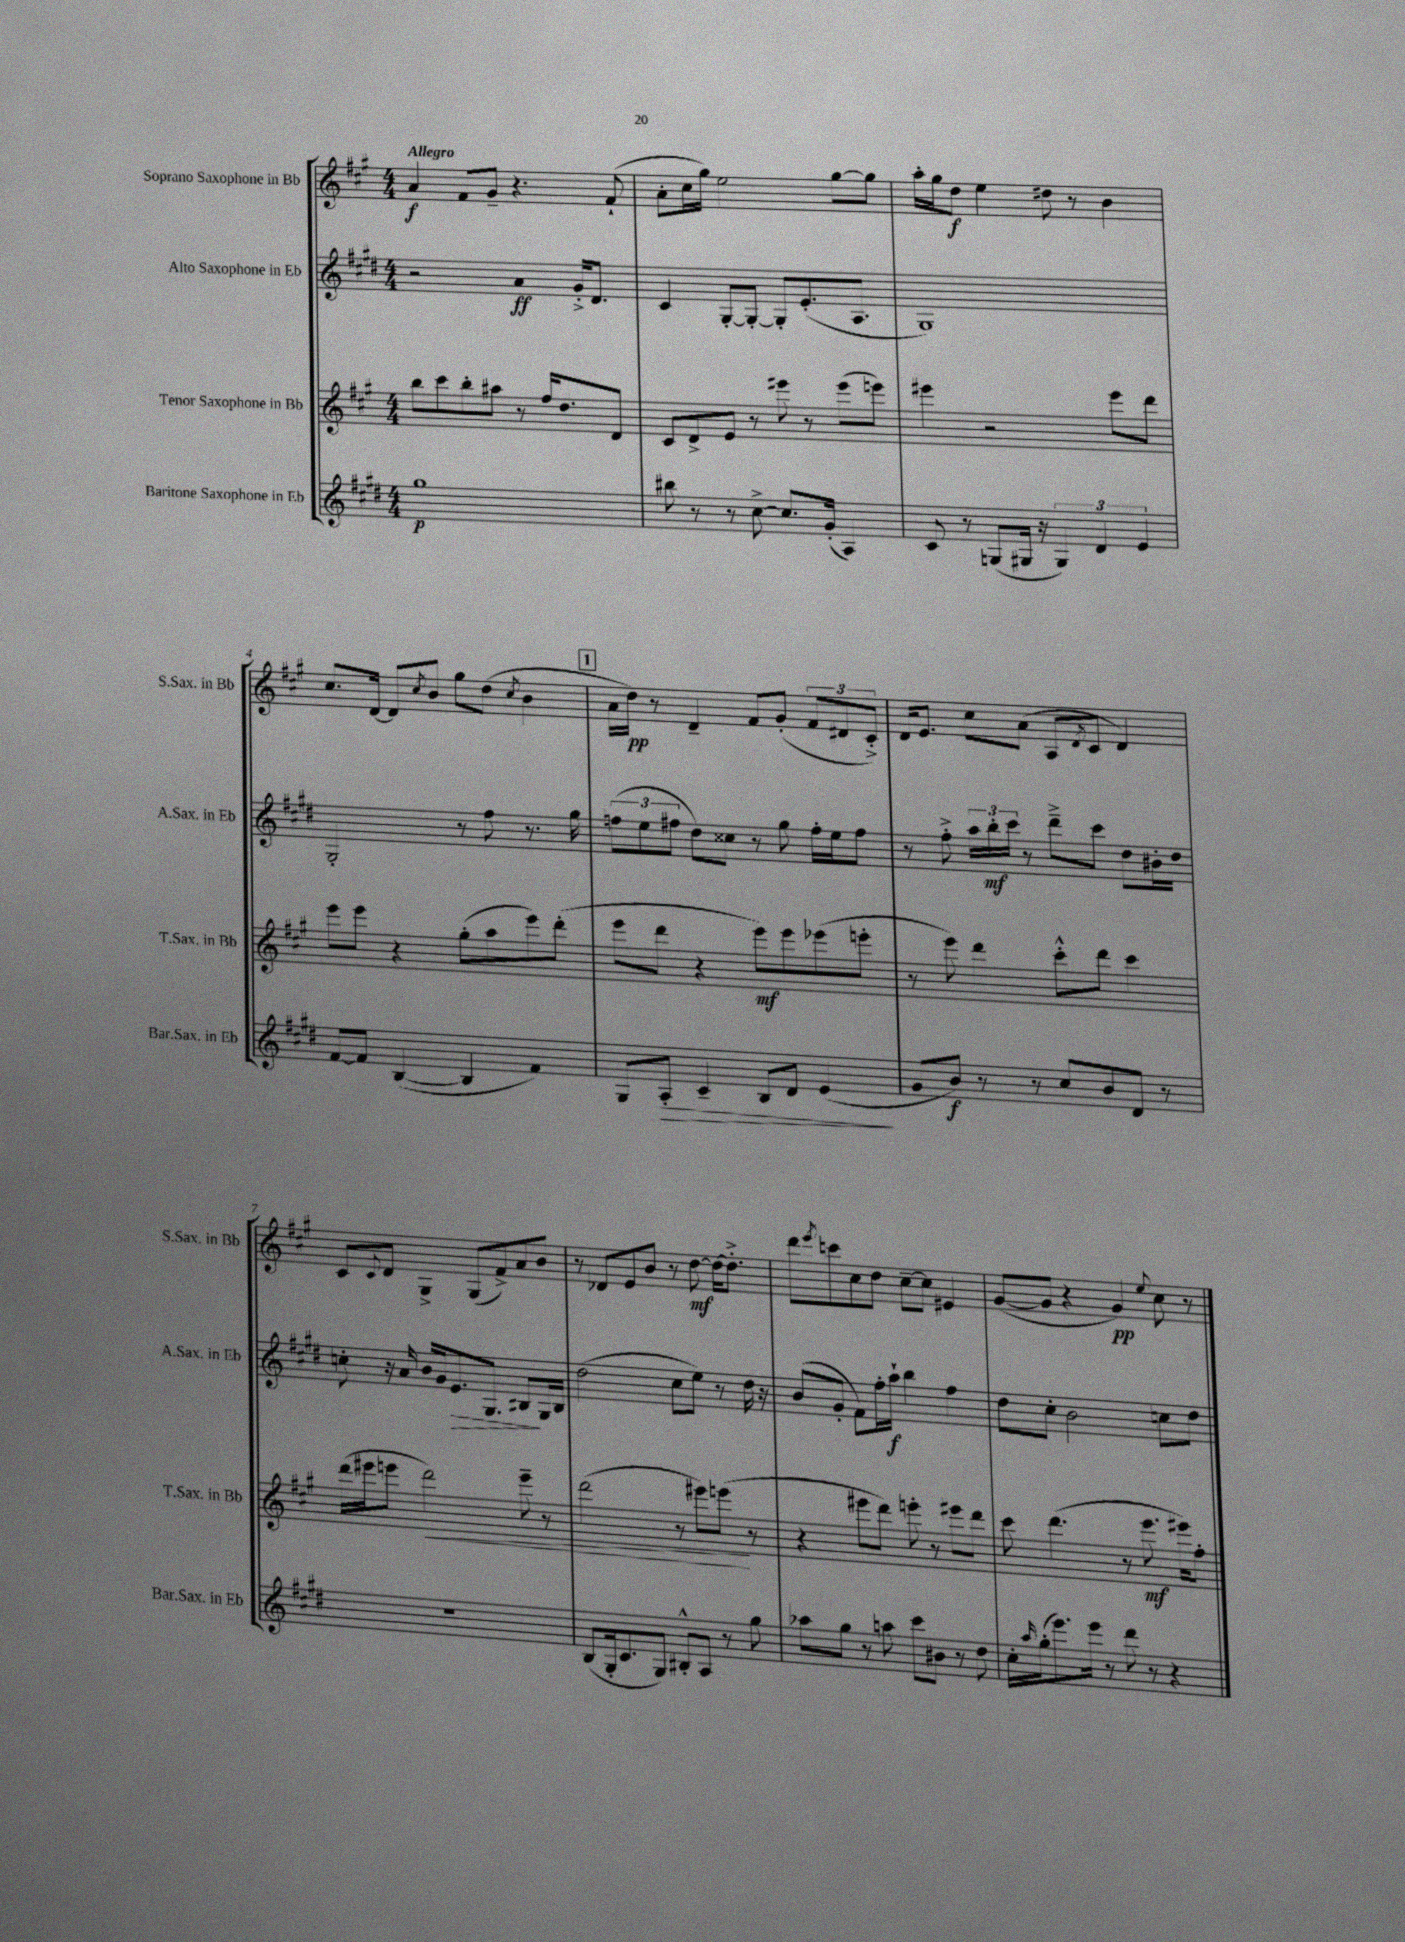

**kern	**kern	**kern	**kern
*staff4	*staff3	*staff2	*staff1
*clefG2	*clefG2	*clefG2	*clefG2
*k[f#c#g#d#]	*k[f#c#g#]	*k[f#c#g#d#]	*k[f#c#g#]
*M4/4	*M4/4	*M4/4	*M4/4
1gg#	8bb\L	2r	4a/
.	8ccc#\	.	.
.	8bb'\	.	8f#/L
.	8aa#\J	.	8g#~/J
.	8r	4a/	4.r
.	16ff#/LK	.	.
.	8.dd/	.	.
.	.	16g#'^/LK	.
.	.	8.d#/J	.
.	8d/J	.	(8f#`/
=	=	=	=
8bb#\	8c#/L	4c#/	8a'\L
8r	8d^/	.	16cc#\L
.	.	.	16gg#\JJ)
8r	8e/J	[8G#'/L	2ee\
[8cc#^\	8r	8G#'/_J	.
8.cc#/]L	8eee#\	8G#'/]L	.
.	8r	(8.e'/	.
(16g#'/Jk	.	.	.
4A/)	(8eee#\L	.	[8gg#\L
.	.	8.A/J	.
.	8eee\J)	.	8gg#\]J
=	=	=	=
8c#/	4eee#\	1G#)	16aa'\LL
.	.	.	16gg#\J
8r	.	.	8dd\J
(8G/L	2r	.	4ee\
16G#/Jk	.	.	.
16r	.	.	.
6G#/)	.	.	8dd#\
.	.	.	8r
6d#/	.	.	.
.	8eee#\L	.	4b\
6e/	.	.	.
.	8ddd\J	.	.
=	=	=	=
[8f#/L	8eee\L	2G#'/	8.cc#/L
8f#/]J	8eee\J	.	.
.	.	.	[16d/Jk
([4B/	4r	.	8d/]L
.	.	.	8qcc#/
.	.	.	8b/J
4B/]	(8gg#'\L	8r	8gg#\L
.	8aa\	8ff#\	(8dd\J
.	.	.	8qcc#/
4f#/)	8eee\)	8.r	4b\
.	(8ddd'\J	.	.
.	.	16gg#\	.
=	=	=	=
8G#/L	8eee\L	(12ff\L	16a\LL
.	.	.	16dd\JJ)
.	.	12ee\	.
8A'/J	8ddd\J	.	8r
.	.	12ff#\J	.
4c#~/	4r	8dd#\L)	4d~/
.	.	8cc##\J	.
8B/L	8eee\L)	8r	8f#/L
8d#/J	8eee\	8gg#\	(8g#'/J
(4e/	(8eee-\	16ff#'\LL	12f#/L
.	.	16ee\J	.
.	.	.	12d#/
.	8eee'\J	8ff#\J	.
.	.	.	12c#'^/J)
=	=	=	=
8g#/L	8r	8r	16d/LK
.	.	.	8.e/J
8b/J)	8eee\)	8ff#'^\	.
8r	4ddd\	24aa\LL	8cc#\L
.	.	24bb'\	.
.	.	24ccc#\JJ	.
8r	.	8r	(8a\J
8cc#/L	8ccc#'^^\L	8ddd#~^\L	8A/L
.	.	.	8qd/
8b/	8ddd\J	8ccc#\J	8c#/J
8d#/J	4ccc#\	8dd#\L	4d/)
8r	.	16b#'\L	.
.	.	16dd#\JJ	.
=	=	=	=
1r	(16ddd\LL	8cc'\	8c#/L
.	16eee#\J	.	.
.	.	.	8qqc#/
.	8eee\J	16r	8d/J
.	.	16a/	.
.	2ddd\)	16b/LL	4G#^/
.	.	16g#/J	.
.	.	8.e/	.
.	.	.	(8G#/L
.	.	8.G#/J	.
.	.	.	8f#^/)
.	8eee~\	8B#/L	8a/
.	8r	16G#/L	8b/J
.	.	16B#/JJ	.
=	=	=	=
(8B/L	(2ddd\	(2dd#\	8r
16G#'/k	.	.	8d-/L
8.c#/	.	.	.
.	.	.	8e/
8G#/J)	.	.	8b/J
8B#'^^/L	8r	8cc#\L	8r
8A/J	8eee#\L)	8ee\J)	[8dd\
8r	(8eee\J	8r	16dd\_LK
.	.	.	8.dd'^\]J
8gg#\	8r	16dd#\	.
.	.	16r	.
=	=	=	=
8aa-\L	4r	(8b/L	8ddd\L
.	.	.	8qeee/
8gg#\J	.	8g#'/J	8ccc\
8r	8eee#\L	8f#\L)	8cc#\
8aa\	8ddd\J)	16ff#'\L	8dd\J
.	.	16aa`\JJ	.
8ccc#\L	8eee'\	4bb\	[8cc#~\L
8b#\J	8r	.	8cc#\]J
8r	8eee#\L	4ff#\	4e#/
8dd#\	8ddd\J	.	.
=	=	=	=
16cc#'\LL	8ccc#\	8dd#\L	([8g#/L
16qqaa/	.	.	.
(16gg#'\J	.	.	.
8.eee\)	(4.ddd\	8cc#'\J	8g#/]J
.	.	2b\	4r
16eee\Jk	.	.	.
8r	.	.	.
8ddd#\	8r	.	4g#/)
8r	8.eee\	.	.
.	.	.	8qqee/
4r	.	8cc\L	8cc#\
.	16eee#\LK)	.	.
.	8ff#'\J	8dd#\J	8r
==	==	==	==
*-	*-	*-	*-
